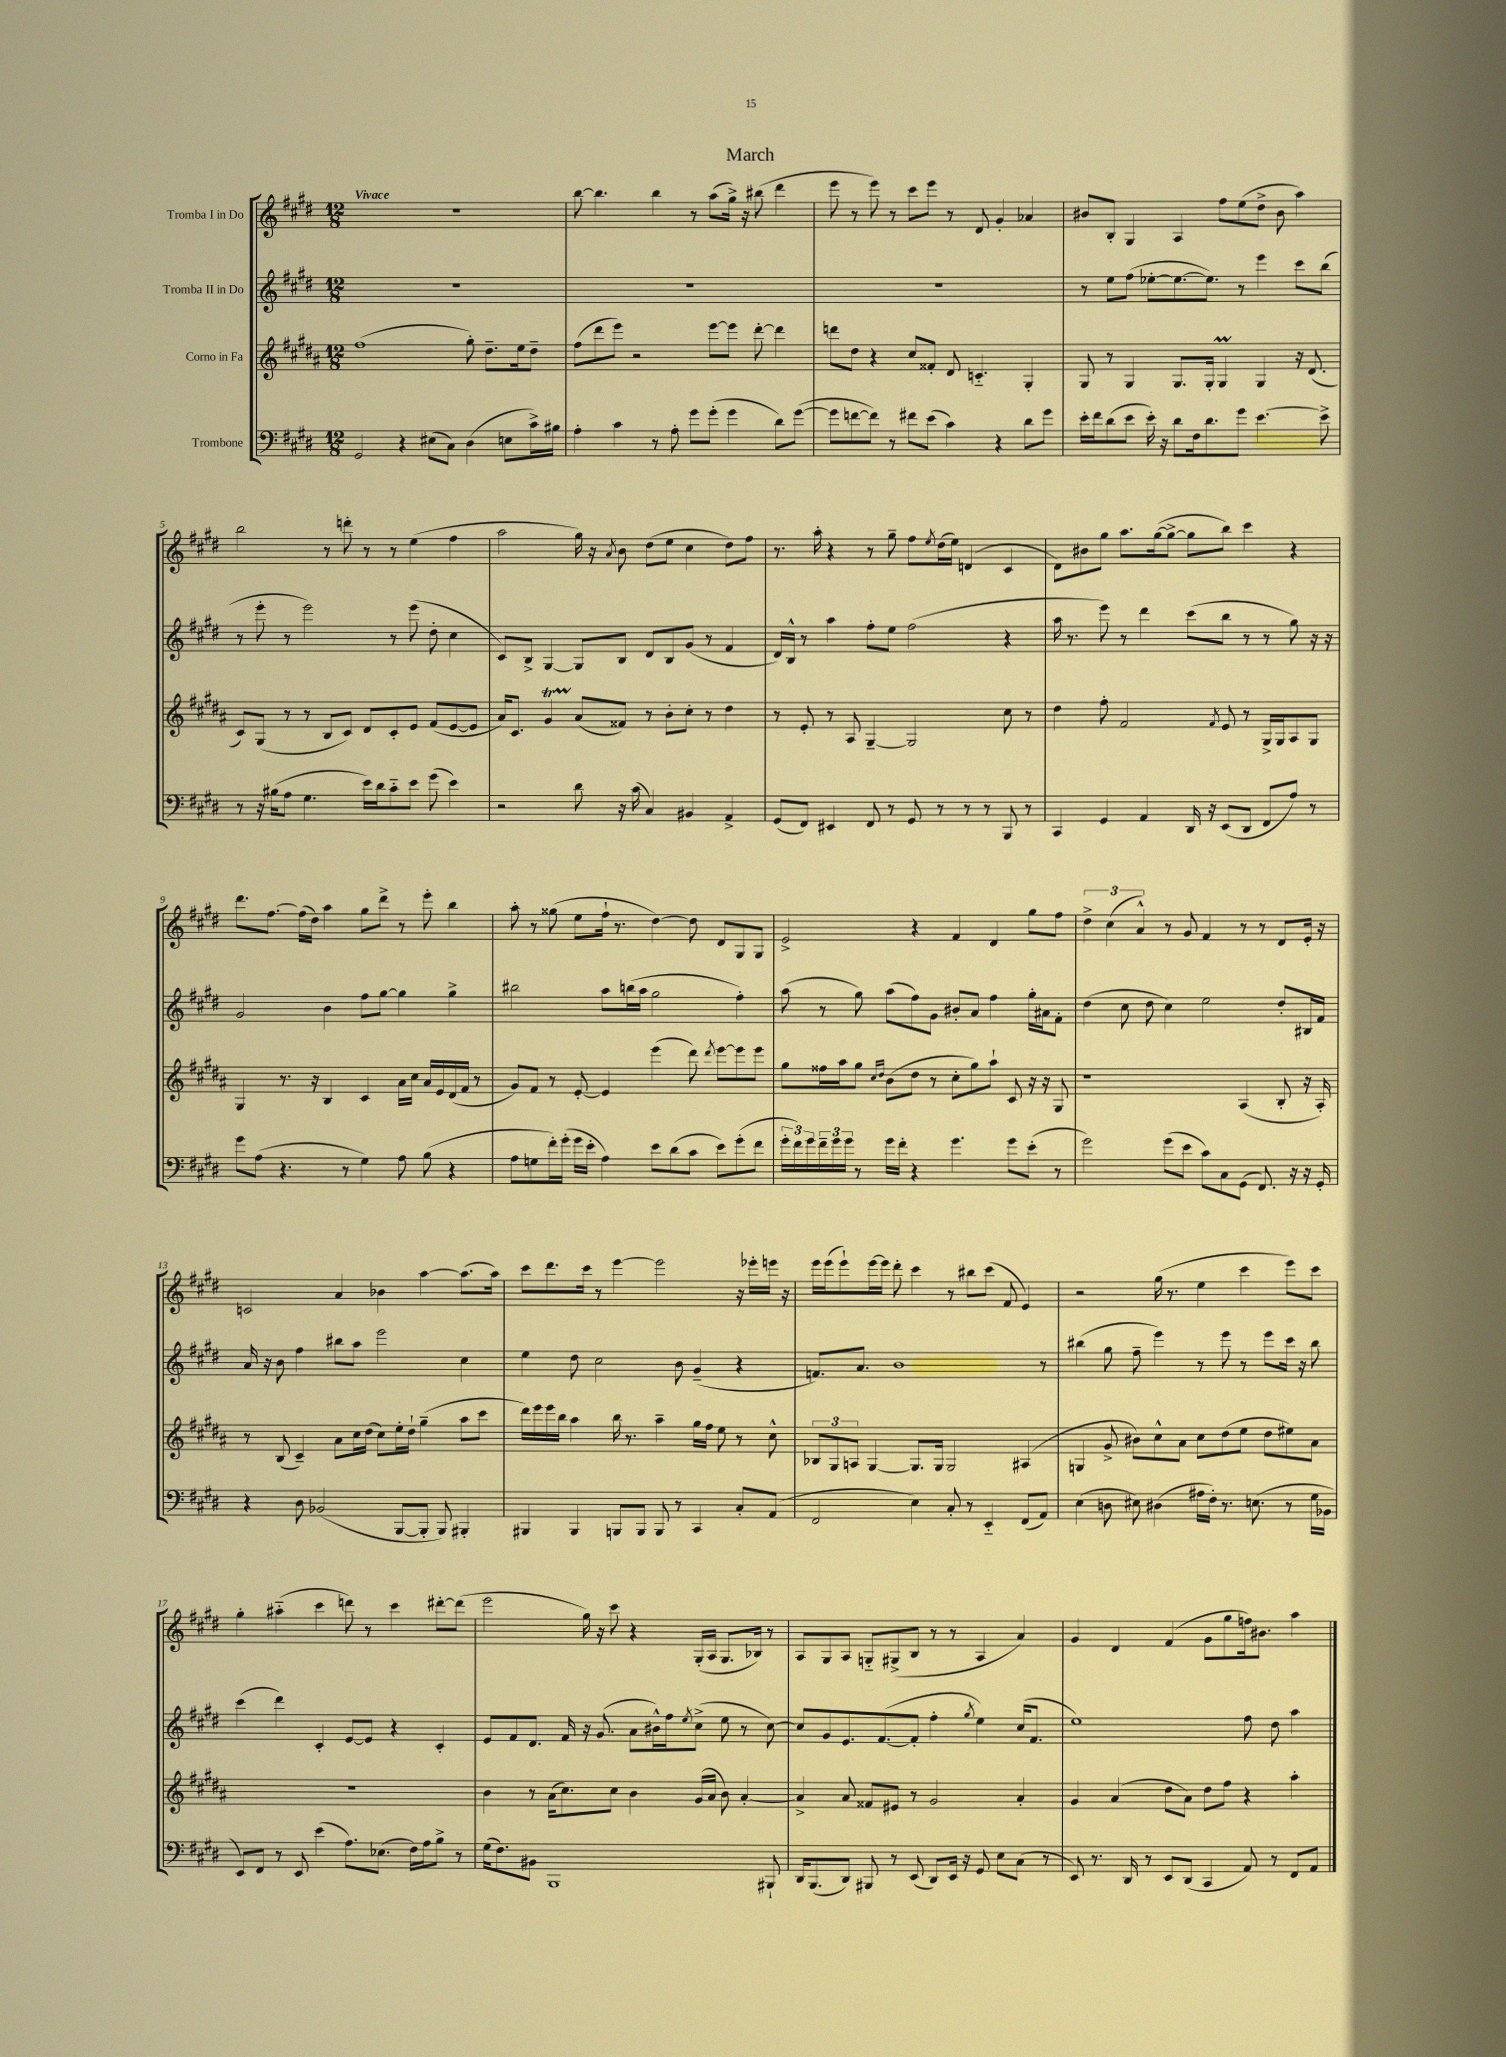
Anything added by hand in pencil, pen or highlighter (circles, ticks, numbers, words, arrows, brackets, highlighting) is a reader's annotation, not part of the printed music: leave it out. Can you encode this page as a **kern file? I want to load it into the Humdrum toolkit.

**kern	**kern	**kern	**kern
*part4	*part3	*part2	*part1
*staff4	*staff3	*staff2	*staff1
*I"Trombone	*I"Corno in Fa	*I"Tromba II in Do	*I"Tromba I in Do
*clefF4	*clefG2	*clefG2	*clefG2
*k[f#c#g#d#]	*k[f#c#g#d#a#]	*k[f#c#g#d#]	*k[f#c#g#d#]
*M12/8	*M12/8	*M12/8	*M12/8
=1	=1	=1	=1
!	!	!	!LO:TX:a:B:t=Vivace
2GG#/	(1ff#	1.r	1.r
4r	.	.	.
(8E#X\L	.	.	.
8C#\J)	.	.	.
(4D#\	8gg#'\)	.	.
.	8.dd#~\L	.	.
8En\L	.	.	.
.	16ee\k	.	.
16c#^\L)	8dd#~\J	.	.
16B#X\JJ	.	.	.
=2	=2	=2	=2
4A'\	(8ff#\L	1.r	[8bb\
.	8ddd#\	.	4.bb\]
4c#\	8eee\J)	.	.
.	2r	.	.
8r	.	.	4bb\
8A'\	.	.	.
8g#\L	.	.	8r
(8g#'\J	[8eee\L	.	(8aa\L
4g#\	8eee\J]	.	16gg#^\Jk)
.	.	.	16r
.	[8ddd#'\	.	(8bb#X\
8d#\L)	4ddd#\]	.	4ddd#\
([8g#\J	.	.	.
=3	=3	=3	=3
8g#\L]	8dddn\L	1.r	8eee\
[8fn\	8dd#\J	.	8r
8f\J])	4r	.	8eee\)
8r	.	.	8r
8f#X\L	8cc#/L	.	8ccc#\L
(8e\J	8f##X'/J	.	8eee\J
4c#\)	8d#/	.	8r
.	4.cn/	.	8d#/
4r	.	.	4g#'/
8d#\L	4G#'/	.	4a-X/
8g#\J	.	.	.
=4	=4	=4	=4
16e'\LL	8G#/	8r	8b#X/L
16f#\J	.	.	.
(8d#\	8r	8ee\L	8B'/J
8e\J	4G#/	(8ff#\J	4G#/
16e'\)	.	[8ee-X'\L	.
16r	.	.	.
8d#\L	8.G#/L	8.ee-\_	4A/
16F#\k	.	.	.
8.d#\	16G#'/Jk	8.ee-\J])	.
.	4G#M/	.	8ff#\L
8g#\J	.	8r	(8ee\
[4.e\	4G#/	4eee\	8dd#^\J
.	.	.	8b#\
.	16r	8ccc#\L	4aa\)
.	(8.d#/	.	.
8e^\]	.	(8bb\J	.
!!LO:LB:g=z
=5	=5	=5	=5
8r	8c#/L)	8r	2bb\
16r	(8G#/J	8eee'\	.
(16B#X\KL	.	.	.
8A\J	8r	8r	.
4.G#\	8r	2eee\)	.
.	8B/L	.	8r
.	8c#/J)	.	8dddn'\
16e\LL)	8d#/L	.	8r
16d#\J	.	.	.
8c#\	8c#'/	8r	8r
8e\J	8e/J	(8eee\	(4ee\
(8g#\	(8f#/L	8dd#'\	.
4e\)	[8e/	4cc#\	4ff#\
.	8e/J]	.	.
=6	=6	=6	=6
2r	16a#/KL)	8c#/L)	2aa\
.	8.c#/J	.	.
.	.	8B^/J	.
.	4g#T/	[4G#/	.
8d#\	(8a#/L	8G#/L]	16gg#\)
.	.	.	16r
.	.	.	8qa/
16r	8f##X/J)	8B/J	8b\
(16c#\	.	.	.
4C#/)	8r	8d#/L	(8dd#\L
.	8b'\L	8B/	8ee\J
4BB#X/	8cc#'\J	(8g#/J	4cc#\
.	8r	8r	.
4AA^/	4dd#\	4f#/	8dd#\L)
.	.	.	8ff#\J
=7	=7	=7	=7
(8GG#/L	8r	16d#/LL)	8.r
.	.	16B^^/JJ	.
8FF#/J)	8e'/	8r	.
.	.	.	16aa'\
4EE#X/	8r	4aa\	4r
.	8A#/	.	.
8FF#/	[4G#~/	8ff#'\L	8r
8r	.	8ee\J	8gg#~\
8GG#/	2G#/]	(2ff#\	8ff#\L
.	.	.	8qee/
8r	.	.	(16dd#\L
.	.	.	16ee\JJ)
8r	.	.	(4dn/
8r	.	.	.
8BBB/	8cc#\	4r	4c#/
8r	8r	.	.
=8	=8	=8	=8
4CC#/	4dd#\	16aa\	8d#\L)
.	.	8.r	.
.	.	.	8b#X\
4GG#/	8ff#'\	8eee\)	8gg#\J
.	2f#/	8r	8.aa\L
4AA/	.	4ddd#\	.
.	.	.	([16gg#\k
.	.	.	8gg#^\J_
16DD#/	.	(8ccc#\L	8gg#\L]
16r	.	.	.
.	8qf#/	.	.
(8EE/L	8e/	8bb\J	8bb\J)
8DD#/J	8r	8r	4ccc#\
8FF#/L	16G#^/LL	8r	.
.	16G#/J	.	.
8A/J)	8A#/	8gg#\)	4r
8r	8G#/J	16r	.
.	.	16r	.
!!LO:LB:g=z
=9	=9	=9	=9
8g#\L	4G#/	2g#/	8.ddd#\L
(8A\J	.	.	.
.	.	.	[8.ff#\J
4.r	8.r	.	.
.	.	.	(16ff#\LL]
.	16r	.	16dd#\JJ)
.	4B/	4b\	4aa\
8r	.	.	.
4G#\)	4c#/	8ff#\L	8gg#\L
.	.	[8gg#\J	8ddd#^\J
8A\	16a#\LL	4gg#\]	8r
.	16cc#\JJ	.	.
(8B\	16a#/LL	.	8eee'\
.	16e/	.	.
4r	(16d#/	4gg#^\	4bb\
.	16f#/JJ	.	.
.	8r	.	.
=10	=10	=10	=10
8A\L	8g#/L)	2bb#X\	8aa'\
8Gn\	8f#/J	.	8r
16f#'\L)	8r	.	(8gg##X\
(16g#'\JJ	.	.	.
16g#\LL	[8e'/	.	8ee\L
16e'\JJ	.	.	.
4A\)	4e/]	8aa\L	16ff#`\Jk
.	.	.	8.r
.	.	(16bbn\L	.
.	.	16aa\JJ	.
8e\L	(4eee\	2gg#\	[4dd#\)
(8d#\	.	.	.
8c#\J	8ddd#\)	.	8dd#\]
.	8qddd#/	.	.
8e\L)	[8eee\L	.	8d#/L
(8g#'\	8eee\]	4ff#'\)	8G#/
8f#\J	8eee\J	.	8G#/J
=11	=11	=11	=11
24g#'\LL	8gg#\L	(8aa\	2e^/
24f#\)	.	.	.
24g#\	.	.	.
24f#~\	16ff##X\L	8r	.
24g#\	.	.	.
.	16aa#\J	.	.
24g#\JJ	.	.	.
8r	8gg#\J	8gg#\)	.
.	16qqcc#/LL	.	.
.	16qqdd#/JJ	.	.
16g#\LL	(8b\L	(8aa\L	.
16f#'\JJ	.	.	.
4r	8dd#\J	8ff#\)	4r
.	8r	8g#\J	.
4.g#\	8cc#'\L	8b#X'/L	4f#/
.	8gg#\)	8a/J	.
.	8aa#`\J	4ff#\	4d#/
8g#\L	8c#/	.	.
(8e'\J	16r	16gg#'\LL	8gg#\L
.	16r	16a#X\J	.
8r	8G#/	8f#'\J	8ff#\J
=12	=12	=12	=12
2g#\)	1r	(4dd#\	6dd#^\
.	.	.	(6cc#\
.	.	8cc#\	.
.	.	.	6a^^/)
.	.	8dd#\	.
(8g#\L	.	4cc#\)	8r
8e\J	.	.	8g#/
8c#\L)	.	2ee\	4f#/
8C#\	.	.	.
(8GG#\J	(4A#/	.	8r
8.FF#/)	.	.	8r
.	8B'/	8dd#'/L	8d#/L
16r	.	.	.
16r	16r	16B#X/L	16e'/Jk
16GG#'/	16A#'/)	16f#/JJ	16r
!!LO:LB:g=z
=13	=13	=13	=13
4r	8r	16a/	2cn/
.	.	16r	.
.	(8B/	8b\	.
8D#\	4c#~/)	4ff#\	.
(2BB-X/	.	.	.
.	8a#\L	8bb#X\L	4a/
.	16cc#\L	8aa\J	.
.	(16dd#\JJ	.	.
.	8cc#\L)	2eee\	4b-X\
[8BBB/L	16ee'\L	.	.
.	16dd#`\JJ	.	.
8BBB'/J]	(4gg#~\	.	[4aa\
8BBB/)	.	.	.
4BBB#X'/	8aa#\L	4cc#\	(8.aa\L]
.	8ccc#\J	.	.
.	.	.	16aa\Jk)
=14	=14	=14	=14
4BBB#X/	16ddd#\LL)	4ee\	8ccc#\L
.	16eee\	.	.
.	16eee\	.	8.ddd#\
.	16bb\JJ	.	.
4BBB#/	4aa#\	8dd#\	.
.	.	.	16ccc#\Jk
.	.	2cc#\	8r
8BBBn/L	16bb\	.	[4eee\
.	8.r	.	.
8BBB/J	.	.	.
8BBB/	4aa#~\	.	2eee\]
8r	.	8b\	.
4CC#/	16gg#\LL	(4g#~/	.
.	16ff#\JJ	.	.
.	8ee\	.	.
8C#'/L	8r	4r	16r
.	.	.	16eee-X'\LL
(8AA/J	8cc#^^\	.	16eeen\JJ
.	.	.	16r
=15	=15	=15	=15
2FF#/	12B-X/L	8.fn/L)	16eee\LL
.	.	.	(16eee\J
.	12G#/	.	.
.	.	.	8eee`\)
.	12An/J	.	.
.	.	8.a/J	.
.	[4G#/	.	[16eee\L
.	.	.	16eee\JJ]
.	.	1b	8ddd#'\
4E\)	8.G#/L]	.	4ccc#\
.	16G#/Jk	.	.
8C#'/	2G#/	.	8r
8r	.	.	8bb#X\L
4EE/	.	.	(8ccc#\J
.	.	.	8f#/
(8FF#/L	(4A#X/	.	4e/)
8AA/J)	.	8r	.
=16	=16	=16	=16
(4E\	4Gn/	(4bb#X\	2r
8Dn\	8g#^/	8gg#\	.
8E#X\)	8b#X\L)	8ff#~\	.
(4D#X\	8cc#^^\	4eee\)	(16gg#\
.	.	.	8.r
.	8a#\J	.	.
16A#X\LL	8cc#\L	8r	4ee\
16F#'\JJ)	.	.	.
8.r	(8dd#\	8eee\	.
.	8ee\J	8r	4ccc#\
(8.En\	.	.	.
.	8dd#\L	8eee\L	.
8r	8ee#X\)	16ccc#\Jk	8eee\L)
.	.	16r	.
16G#\LL	8a#\J	8bb#\	8ccc#\J
16BB-X\JJ	.	.	.
!!LO:LB:g=z
=17	=17	=17	=17
8EE/L)	1.r	(4ccc#\	4gg#'\
8FF#/J	.	.	.
8r	.	4ddd#\)	(4aa#X\
8EE/	.	.	.
(4e\	.	4c#'/	4ccc#\
8.A\L)	.	[8e/L	8dddn\)
.	.	8e/J]	8r
(8.E-X\J	.	.	.
.	.	4r	4ccc#\
16F#\LL)	.	.	.
16A\J	.	.	.
8B^\J	.	4c#'/	[8ddd#X'\L
8r	.	.	(8ddd#\J]
=18	=18	=18	=18
(16G#\KL	4b\	8e/L	2eee\
8.F#\)	.	.	.
.	.	8f#/	.
8BB#X\J	8r	8.d#/J	.
1BBB	(16a#\KL	.	.
.	8.cc#\)	16f#/	.
.	.	16r	16gg#\)
.	.	(8.g#/	16r
.	8cc#\J	.	8ccc#\
.	4b\	8a\L	4r
.	.	16b#X^^\L)	.
.	.	16ff#\J	.
.	.	8qee/	.
.	(16g#/LL	(8cc#^\J	(16G#'/LL
.	16a#/JJ	.	16A/JJ
.	8b\)	8ee\	8.G#/L
.	[4a#'/	8r	.
.	.	.	16B-X/Jk)
8BBB#X`/	.	[8cc#\)	8r
=19	=19	=19	=19
16DD#/KL	4a#^/]	8cc#/L]	8A/L
(8.BBB/	.	.	.
.	.	8g#/	8G#/
8DD#/J)	8a#/	8.e/	8A/J
8BBB#X/	8f##X/L	.	8Gn/L
.	.	([8.f#/	.
8r	8e#X/J	.	(8G#X^/
(8EE/	8r	8f#'/J]	8B/J
8DD#/L)	2g#/	4ff#'\	8r
16EE/Jk	.	.	8r
16r	.	.	.
.	.	8qgg#/	.
8GG#/	.	4ee\)	4A/
8E\L	.	.	.
(8C#\J	4a#'/	(16cc#/KL	4a/)
.	.	8.f#/J	.
8r	.	.	.
=20	=20	=20	=20
8EE/)	4g#/	1ee)	4g#/
8.r	.	.	.
.	(4a#/	.	4d#/
16DD#/	.	.	.
8r	.	.	.
8EE/L	8dd#\L	.	(4f#/
(8DD#/J	8a#\J)	.	.
4CC#/	8dd#\L	.	8g#\L
.	8ff#\J	.	8gg#\
8AA/)	4r	8ff#\	16ffn\k)
.	.	.	8.b#X\J
8r	.	8dd#\	.
8FF#/L	4aa#'\	4aa\	4aa\
8AA/J	.	.	.
==	==	==	==
*-	*-	*-	*-
